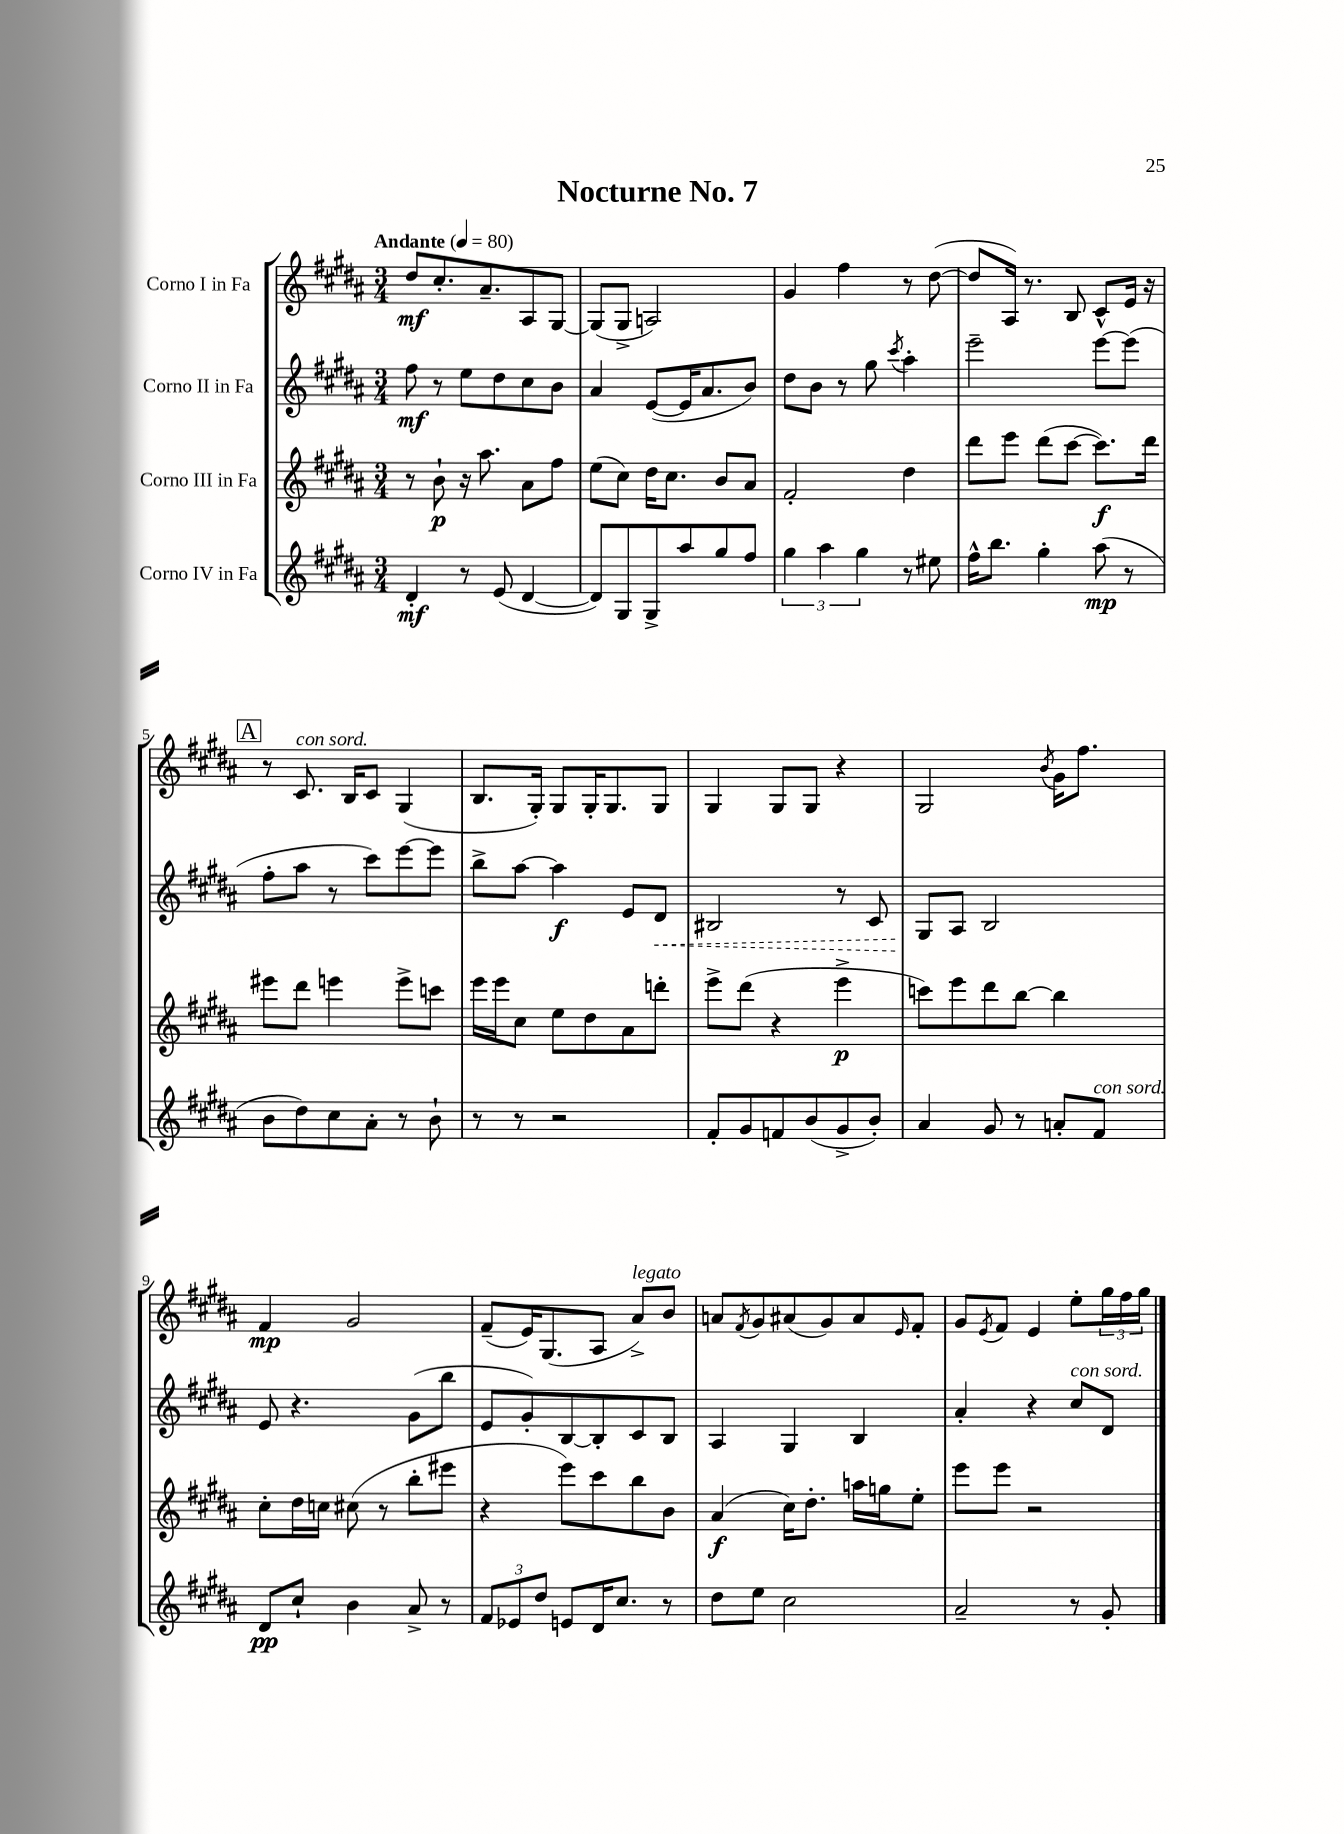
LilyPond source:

\header { title = "Nocturne No. 7" }
<<
\new StaffGroup <<
\new Staff = "s0" \with { instrumentName = "Corno I in Fa" } {
    \clef treble \key b \major \numericTimeSignature \time 3/4 \tempo "Andante" 4 = 80
    dis''8\mf cis''8.-. ais'8.-- ais8 gis8~ |
    gis8( gis8-> a2) |
    gis'4 fis''4 r8 dis''8~( |
    dis''8 ais16) r8. b8 cis'8-^ e'16 r16 |
    \mark \markup { \box "A" } r8 cis'8.^\markup { \italic "con sord." } b16 cis'8 gis4( |
    b8. gis16-.) gis8 gis16-. gis8. gis8 |
    gis4 gis8 gis8 r4 |
    gis2 \acciaccatura { b'8 } gis'16 fis''8. |
    fis'4\mp gis'2 |
    fis'8--( e'16) gis8.( ais8 ais'8->^\markup { \italic "legato" }) b'8 |
    a'8 \acciaccatura { fis'8 } gis'8 ais'8( gis'8) ais'8 \grace { e'16 } fis'8-. |
    gis'8 \acciaccatura { e'8 } fis'8 e'4 e''8-. \tuplet 3/2 { gis''16 fis''16 gis''16 } \bar "|." |
}
\new Staff = "s1" \with { instrumentName = "Corno II in Fa" } {
    \clef treble \key b \major \numericTimeSignature \time 3/4
    fis''8\mf r8 e''8 dis''8 cis''8 b'8 |
    ais'4 e'8~( e'16 ais'8. b'8) |
    dis''8 b'8 r8 gis''8 \acciaccatura { cis'''8 } ais''4-. |
    e'''2-- e'''8~ e'''8( |
    \mark \markup { \box "A" } fis''8-. ais''8 r8 cis'''8) e'''8~ e'''8 |
    b''8-> ais''8~ ais''4\f e'8 \once \override Hairpin.style = #'dashed-line dis'8\< |
    bis2 r8 cis'8 |
    gis8\! ais8 b2 |
    e'8 r4. gis'8( b''8 |
    e'8 gis'8-.) b8~ b8-. cis'8 b8 |
    ais4 gis4 b4 |
    ais'4-. r4 cis''8^\markup { \italic "con sord." } dis'8 \bar "|." |
}
\new Staff = "s2" \with { instrumentName = "Corno III in Fa" } {
    \clef treble \key b \major \numericTimeSignature \time 3/4
    r8 b'8-!\p r16 ais''8. ais'8 fis''8 |
    e''8( cis''8) dis''16 cis''8. b'8 ais'8 |
    fis'2-. dis''4 |
    dis'''8 e'''8 dis'''8( cis'''8~ cis'''8.\f) dis'''16 |
    \mark \markup { \box "A" } eis'''8 dis'''8 e'''4 e'''8-> c'''8 |
    e'''16 e'''16 cis''8 e''8 dis''8 ais'8 d'''8-. |
    e'''8-> dis'''8( r4 e'''4->\p |
    c'''8) e'''8 dis'''8 b''8~ b''4 |
    cis''8-. dis''16 c''16 cis''8( r8 b''8-. eis'''8 |
    r4 e'''8) cis'''8 b''8 b'8 |
    ais'4\f( cis''16) dis''8.-. a''16 g''16 e''8-. |
    e'''8 e'''8 r2 \bar "|." |
}
\new Staff = "s3" \with { instrumentName = "Corno IV in Fa" } {
    \clef treble \key b \major \numericTimeSignature \time 3/4
    dis'4-.\mf r8 e'8( dis'4~ |
    dis'8) gis8 gis8-> ais''8 gis''8 fis''8 |
    \tuplet 3/2 { gis''4 ais''4 gis''4 } r8 eis''8 |
    fis''16-^ b''8. gis''4-. ais''8\mp( r8 |
    \mark \markup { \box "A" } b'8 dis''8) cis''8 ais'8-. r8 b'8-! |
    r8 r8 r2 |
    fis'8-. gis'8 f'8 b'8( gis'8-> b'8-.) |
    ais'4 gis'8 r8 a'8-. fis'8^\markup { \italic "con sord." } |
    dis'8\pp cis''8-! b'4 ais'8-> r8 |
    \tuplet 3/2 { fis'8 ees'8 dis''8 } e'8 dis'16 cis''8. r8 |
    dis''8 e''8 cis''2 |
    ais'2-- r8 gis'8-. \bar "|." |
}
>>
>>
